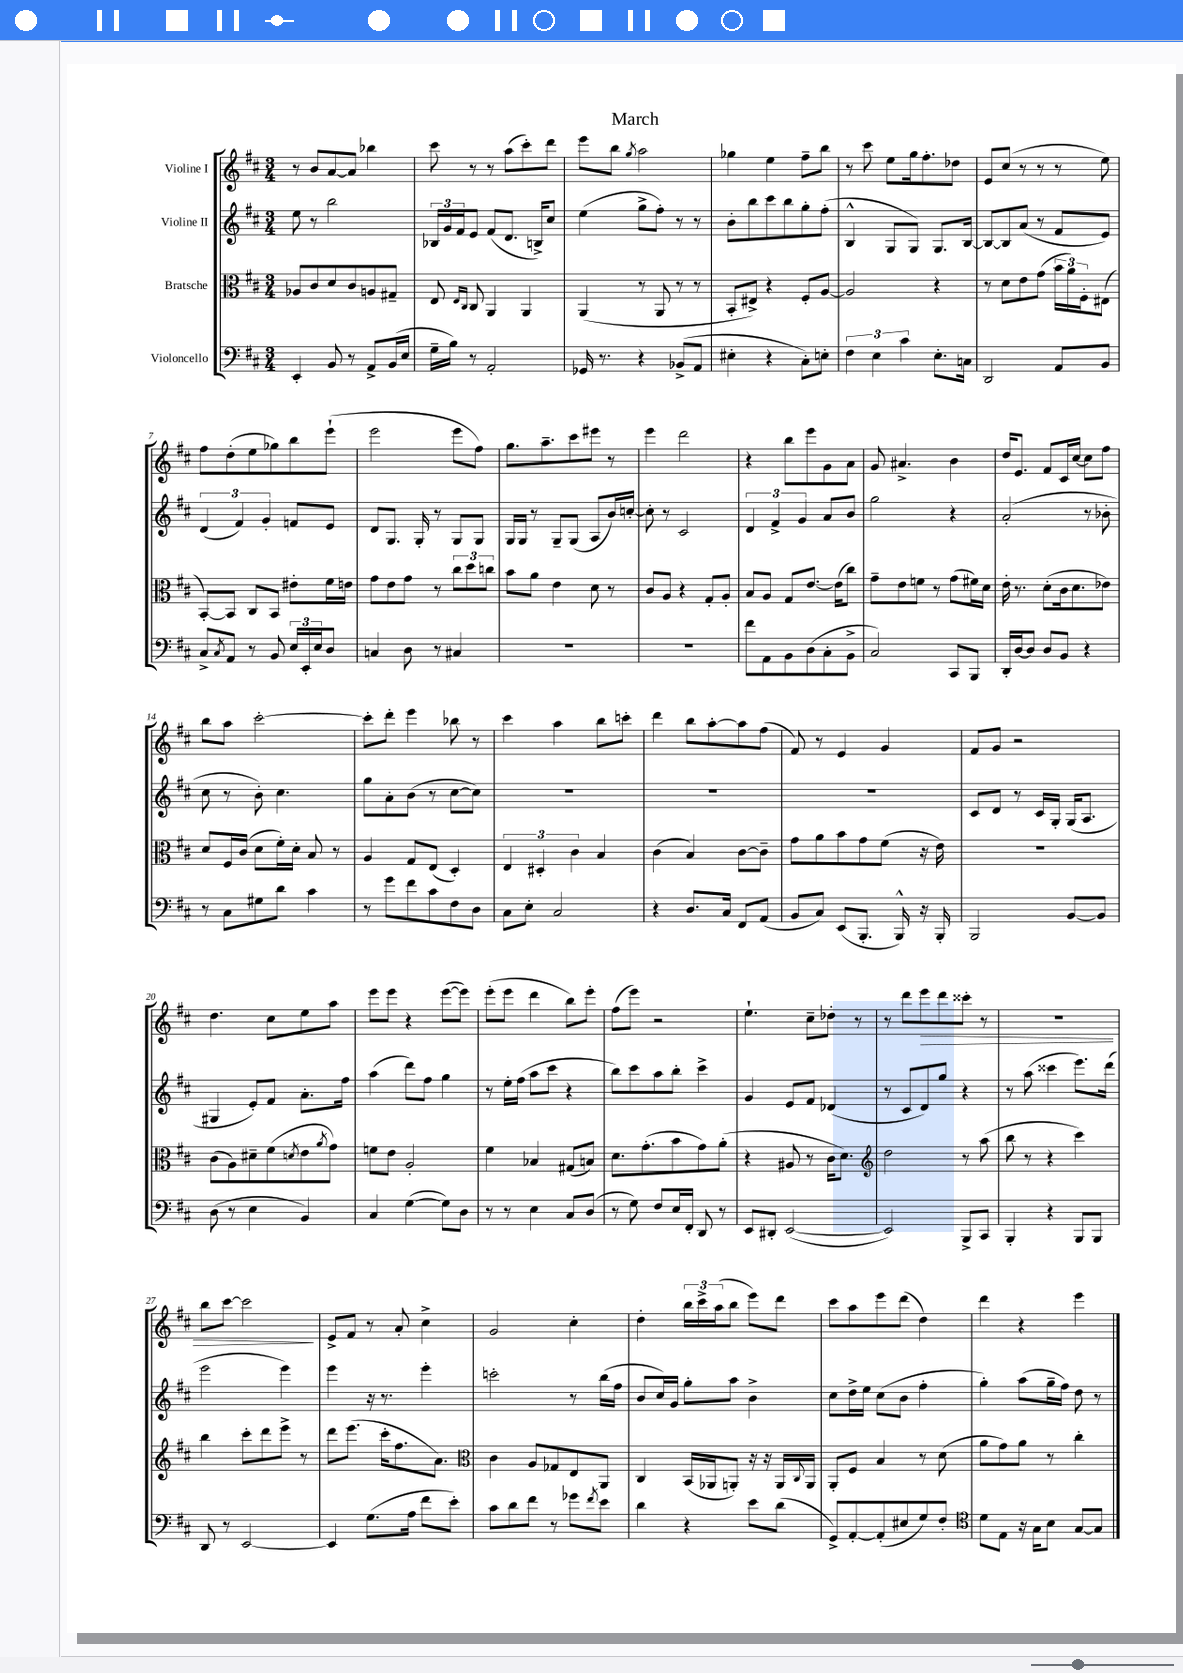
\header { title = "March" }
<<
\new StaffGroup <<
\new Staff = "s0" \with { instrumentName = "Violine I" } {
    \clef treble \key d \major \numericTimeSignature \time 3/4
    r8 b'8 a'8~ a'8 bes''4 |
    cis'''8 r8 r8 a''8( cis'''8-.) d'''8 |
    e'''8 b''8 \acciaccatura { g''8 } a''2 |
    ges''4 e''4 fis''8-- b''8 |
    r8 cis'''8 e''8 g''16 fis''8.-. des''8 |
    e'8 cis''8( r8 r8 r8 e''8) |
    fis''8 d''8-.( e''8 ges''8) b''8 e'''8-!( |
    e'''2 e'''8 fis''8) |
    g''8. a''8.-- cis'''8 eis'''8 r8 |
    e'''4 d'''2 |
    r4 b''8 e'''8 g'8 a'8 |
    g'8 ais'4.-> b'4 |
    d''16 e'8. fis'8 cis'16 cis''16~ cis''8 fis''8 |
    b''8 a''8 cis'''2~-. |
    cis'''8-. d'''8-. e'''4 bes''8 r8 |
    cis'''4 a''4 b''8 c'''8-. |
    d'''4 b''8 a''8~-. a''8 fis''8( |
    fis'8) r8 e'4 g'4 |
    fis'8 g'8 r2 |
    d''4. cis''8 e''8 a''8 |
    e'''8 e'''8 r4 e'''8~( e'''8) |
    e'''8-.( e'''8 d'''4 b''8) e'''8-. |
    fis''8( e'''8) r2 |
    e''4.-! cis''8-- des''8-. r8 |
    r8 d'''8 e'''8\> d'''8 cisis'''8-. r8 |
    R2. |
    b''8 cis'''8~ cis'''2\! |
    e'8-> fis'8 r8 a'8-. cis''4-> |
    g'2 cis''4-. |
    d''4-. \tuplet 3/2 { b''16 cis'''16-> a''16( } b''8 e'''8) d'''8 |
    cis'''8 a''8 e'''8 d'''8( d''4) |
    d'''4 r4 e'''4 \bar "|." |
}
\new Staff = "s1" \with { instrumentName = "Violine II" } {
    \clef treble \key d \major \numericTimeSignature \time 3/4
    e''8 r8 b''2 |
    \tuplet 3/2 { bes16 g'16 fis'16 } e'8 fis'8( d'8. b16->) cis''8 |
    e''4( g''8-> fis''8-.) r8 r8 |
    b'8-. b''8 cis'''8 b''8 g''8-. fis''8-.( |
    b4-^ g8 g8) g8. b16~ |
    b8~ b8 a'8( r8 fis'8 e'8) |
    \tuplet 3/2 { d'4( fis'4) g'4-. } f'8 e'8 |
    d'8 g8. g16-. r8 g8 g8 |
    g16 g16 r8 g8-- g8( a8 b'16) c''16~-. |
    c''8-. r8 cis'2 |
    \tuplet 3/2 { d'4 fis'4-> g'4 } a'8 b'8 |
    g''2 r4 |
    a'2-.( r8 bes'8-. |
    cis''8 r8 b'8-.) cis''4. |
    g''8 a'8-. b'8( r8 cis''8~ cis''8) |
    R2. |
    R2. |
    R2. |
    cis'8 d'8 r8 cis'16 g16-. g16( a8. |
    gis4 e'8-.) fis'8 a'8.-. fis''16 |
    a''4( d'''8) fis''8 g''4 |
    r8 e''16-. fis''16( a''8 cis'''8 r4 |
    b''8) cis'''8 a''8 b''8-. cis'''4-> |
    g'4 e'8 fis'8 des'4( |
    r8 cis'8 d'8) g''8 r4 |
    r8 a''8( cisis'''4 e'''8.) d'''16( |
    e'''2 e'''4) |
    e'''4 r16 r8. e'''4-. |
    c'''2-. r8 b''16( fis''16 |
    b'8 cis''16) g'16 g''8-. a''8 b'4-> |
    cis''8 d''16-> e''16 cis''8( b'8 fis''4-. |
    g''4-.) a''8( g''16-- fis''16) d''8 r8 \bar "|." |
}
\new Staff = "s2" \with { instrumentName = "Bratsche" } {
    \clef alto \key d \major \numericTimeSignature \time 3/4
    aes8 cis'8 d'8 cis'8 a8 gis8-- |
    e8 \grace { e16 cis16 } cis8 a,4 a,4 |
    a,4( r8 a,8 r8 r8 |
    b,8-. eis8->) r4 fis8-. a8~ |
    a2 r4 |
    r8 d'8 e'8 g'8( \tuplet 3/2 { b'16 a'16) fis16-. } eis8( |
    b,8~-.) b,8 cis8 b,8 eis'8-. fis'16 e'16 |
    g'8 e'8 g'8 r8 \tuplet 3/2 { cis''8 d''8 c''8 } |
    b'8 a'8 e'4 d'8 r8 |
    cis'8 a8 r4 g8-. a8-. |
    b8 a8 g8 e'8.~ e'16( cis''8) |
    g'8-- e'8 f'8 r8 g'8( fis'16) d'16 |
    e'16-. r8. d'8-.( cis'16 d'8. ees'8) |
    d'8 fis16 cis'16( d'8 fis'16-.) d'16-. b8 r8 |
    a4 g8 e8( d4-.) |
    \tuplet 3/2 { e4 dis4-. cis'4 } b4 |
    cis'4( b4) cis'8~ cis'8-- |
    g'8 a'8 b'8 g'8 fis'8( r16 e'16) |
    R2. |
    cis'8( a8) dis'8-- fis'8( \acciaccatura { d'8 } e'8 \acciaccatura { a'8 } g'8) |
    f'8 e'8 a2-. |
    fis'4 bes4 gis8( b8) |
    d'8. g'8.-.( b'8 g'8) a'8-.( |
    r4 ais8 r8 cis'16 d'8.) |
    \clef treble d''2 r8 a''8( |
    b''8 r8 r4 cis'''4) |
    b''4 cis'''8-. d'''8 e'''8-> r8 |
    d'''8 e'''8.( cis'''16-. fis''8. a'8.) |
    \clef alto cis'4 a8 ges8 e8 a,8 |
    cis4 b,16( aes,16 a,8-.) r16 r16 a,16 \appoggiatura { cis8 } a,16 |
    a,8-. fis8 b4 r8 d'8( |
    a'8 g'8) a'8 r8 cis''4-. \bar "|." |
}
\new Staff = "s3" \with { instrumentName = "Violoncello" } {
    \clef bass \key d \major \numericTimeSignature \time 3/4
    e,4-. b,8 r8 a,8-> b,16( e16 |
    g16-- b16) r8 a,2-. |
    ges,16 r8. r4 bes,8->( a,8 |
    eis4-. r4 cis8-.) e8-. |
    \tuplet 3/2 { fis4 e4 cis'4 } e8.-. c16 |
    d,2 a,8 b,8 |
    cis8-> \acciaccatura { cis8 } a,8 r8 b,8 \tuplet 3/2 { e16 e,16-. e16 } d8 |
    c4 d8 r8 cis4 |
    R2. |
    R2. |
    fis'8 a,8 b,8 d8( cis8-. b,8-> |
    cis2) cis,8 b,,8 |
    d,16-. d16~ d8 d8 b,8 r4 |
    r8 cis8 gis8 d'8 cis'4 |
    r8 g'8 fis'8 cis'8 fis8 d8 |
    cis8 e8-. cis2 |
    r4 d8. cis16 fis,8 a,8( |
    b,8 cis8) e,8( b,,8.-. b,,16-^) r16 b,,16-. |
    b,,2 b,8~ b,8 |
    d8( r8 e4 b,4) |
    cis4 g4~( g8) d8 |
    r8 r8 e4 cis8 d8( |
    r8 g8) fis8 e16 fis,16-. d,8 r8 |
    e,8 dis,8-. e,2~( |
    e,2) b,,8-> cis,8 |
    b,,4-. r4 b,,8 b,,8 |
    d,8 r8 e,2~ |
    e,4 g8.( a16 fis'8 e'8-.) |
    cis'8 d'8 fis'8 r8 ges'8 \acciaccatura { fis'8 } e'8 |
    d'4 r4 e'8 d'8( |
    g,8->) a,8~-. a,8-.( eis8 g8) fis8-. |
    \clef tenor d'8 e8 r16 g16 b8 g8~ g8 \bar "|." |
}
>>
>>
